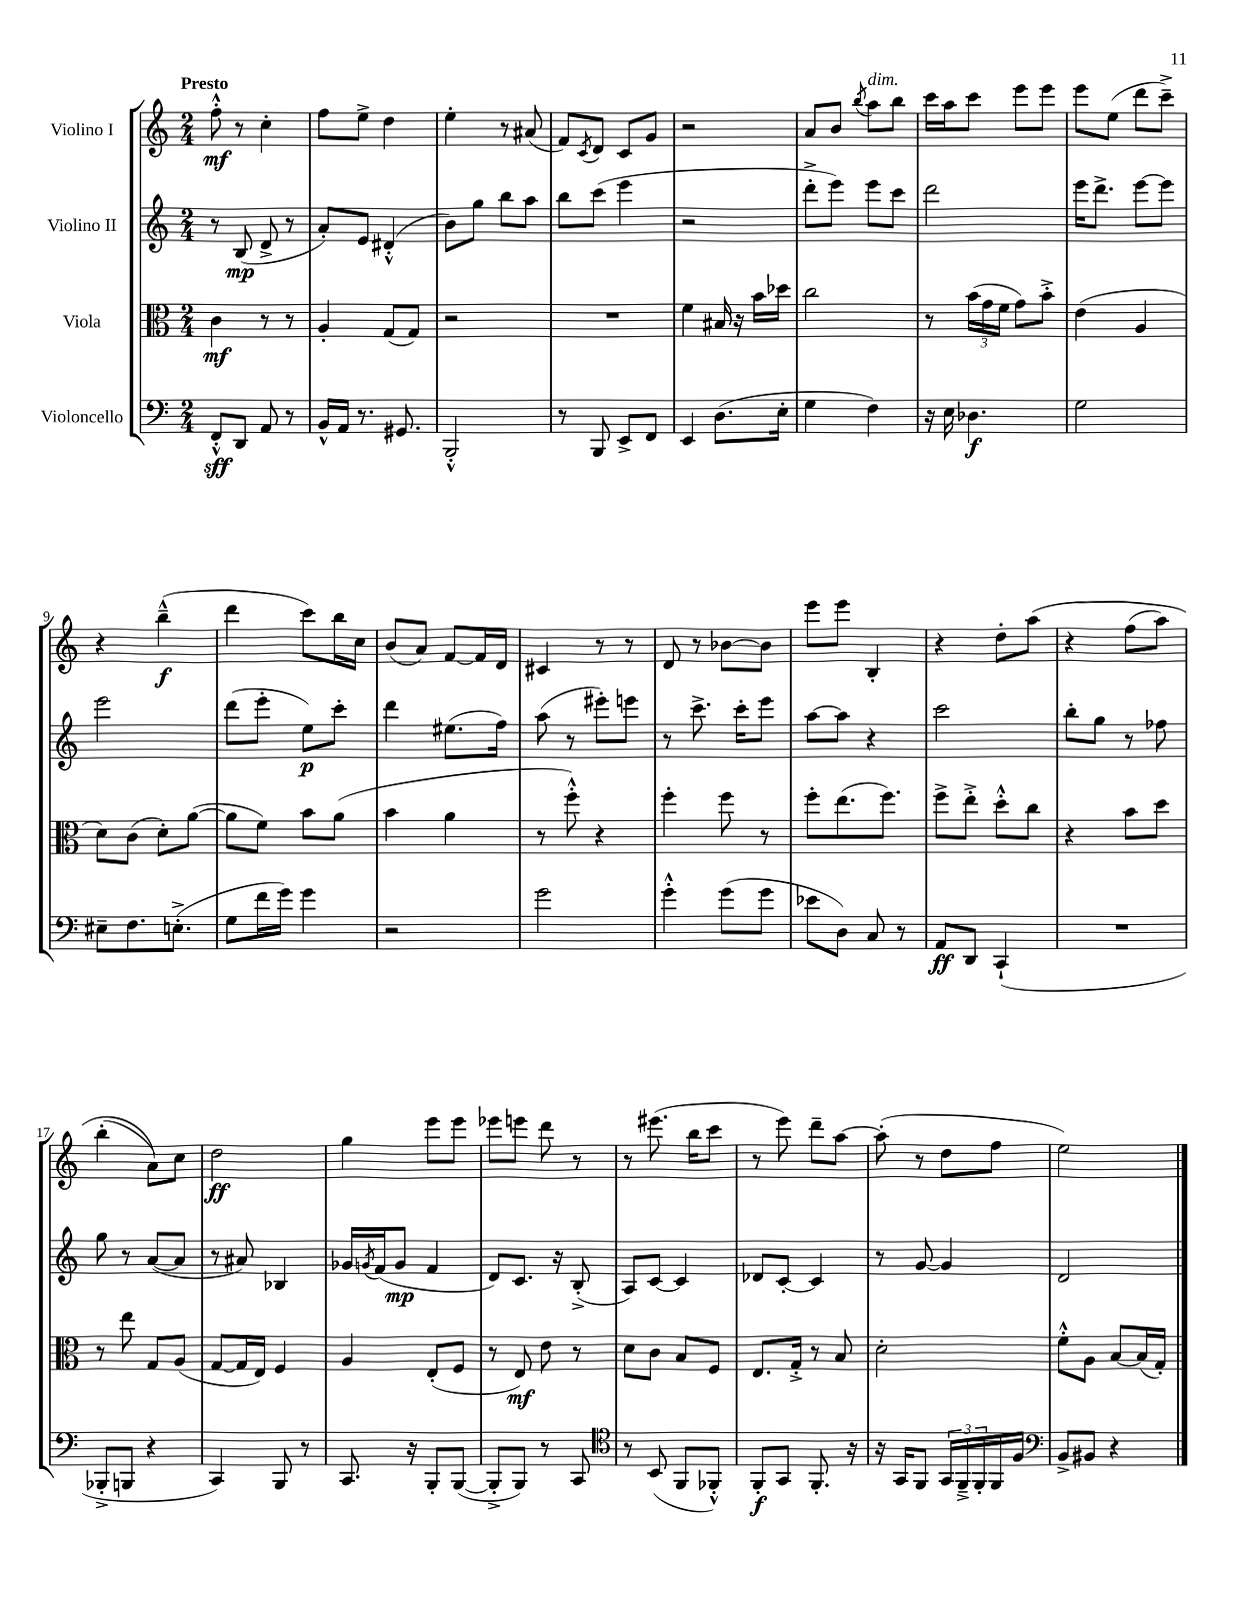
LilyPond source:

<<
\new StaffGroup <<
\new Staff = "s0" \with { instrumentName = "Violino I" } {
    \clef treble \key c \major \numericTimeSignature \time 2/4 \tempo "Presto"
    f''8-.-^\mf r8 c''4-. |
    f''8 e''8-> d''4 |
    e''4-. r8 ais'8( |
    f'8) \acciaccatura { c'8 } d'8 c'8 g'8 |
    r2 |
    a'8 b'8 \acciaccatura { b''8 } a''8^\markup { \italic "dim." } b''8 |
    c'''16 a''16 c'''8 e'''8 e'''8 |
    e'''8 e''8( d'''8 c'''8--->) |
    r4 b''4---^\f( |
    d'''4 c'''8) b''16 c''16 |
    b'8( a'8) f'8~ f'16 d'16 |
    cis'4 r8 r8 |
    d'8 r8 bes'8~ bes'8 |
    e'''8 e'''8 b4-. |
    r4 d''8-. a''8\( |
    r4 f''8( a''8) |
    b''4-.( a'8)\) c''8 |
    d''2\ff |
    g''4 e'''8 e'''8 |
    ees'''8 e'''8 d'''8 r8 |
    r8 eis'''8.( b''16 c'''8 |
    r8 e'''8) d'''8-- a''8~ |
    a''8-.( r8 d''8 f''8 |
    e''2) \bar "|." |
}
\new Staff = "s1" \with { instrumentName = "Violino II" } {
    \clef treble \key c \major \numericTimeSignature \time 2/4
    r8 b8\mp( d'8-> r8 |
    a'8-.) e'8 dis'4-.-^( |
    b'8) g''8 b''8 a''8 |
    b''8 c'''8( e'''4 |
    r2 |
    d'''8-.-> e'''8) e'''8 c'''8 |
    d'''2 |
    e'''16 d'''8.-> e'''8~ e'''8 |
    e'''2 |
    d'''8( e'''8-. e''8\p) c'''8-. |
    d'''4 eis''8.( f''16) |
    a''8( r8 eis'''8-.) e'''8 |
    r8 c'''8.-> c'''16-. e'''8 |
    a''8~ a''8 r4 |
    c'''2 |
    b''8-. g''8 r8 fes''8 |
    g''8 r8 a'8~( a'8 |
    r8 ais'8) bes4 |
    ges'16 \acciaccatura { g'8 } f'16( g'8\mp f'4 |
    d'8) c'8. r16 b8-.->( |
    a8) c'8~ c'4 |
    des'8 c'8~-. c'4 |
    r8 g'8~ g'4 |
    d'2 \bar "|." |
}
\new Staff = "s2" \with { instrumentName = "Viola" } {
    \clef alto \key c \major \numericTimeSignature \time 2/4
    c'4\mf r8 r8 |
    a4-. g8( g8) |
    r2 |
    R2 |
    f'4 bis16 r16 b'16 des''16 |
    c''2 |
    r8 \tuplet 3/2 { b'16( g'16 f'16 } g'8) b'8-.-> |
    e'4( a4 |
    d'8) c'8( d'8-.) a'8~( |
    a'8 f'8) b'8 a'8( |
    b'4 a'4 |
    r8 f''8-.-^) r4 |
    f''4-. f''8 r8 |
    f''8-. e''8.( f''8.) |
    f''8-> e''8-.-> d''8-.-^ c''8 |
    r4 b'8 d''8 |
    r8 e''8 g8 a8( |
    g8~ g16 e16) f4 |
    a4 e8-.( f8 |
    r8 e8\mf) e'8 r8 |
    d'8 c'8 b8 f8 |
    e8. g16-.-> r8 b8 |
    d'2-. |
    f'8-.-^ a8 b8~ b16( g16-.) \bar "|." |
}
\new Staff = "s3" \with { instrumentName = "Violoncello" } {
    \clef bass \key c \major \numericTimeSignature \time 2/4
    f,8-.-^\sff d,8 a,8 r8 |
    b,16-^ a,16 r8. gis,8. |
    b,,2-.-^ |
    r8 b,,8 e,8-> f,8 |
    e,4 d8.( e16-. |
    g4 f4) |
    r16 e16 des4.\f |
    g2 |
    eis8-- f8. e8.-.->( |
    g8 f'16 g'16) g'4 |
    r2 |
    g'2 |
    g'4-.-^ g'8( g'8 |
    ees'8 d8) c8 r8 |
    a,8\ff d,8 c,4-!( |
    R2 |
    bes,,8-.-> b,,8 r4 |
    c,4) b,,8 r8 |
    c,8. r16 b,,8-. b,,8~( |
    b,,8-.-> b,,8) r8 c,8 |
    \clef tenor r8 b,8( f,8 fes,8-.-^) |
    f,8-.\f g,8 f,8.-. r16 |
    r16 g,16 f,8 \tuplet 3/2 { g,16 f,16---> f,16-. } f,16 f16 |
    \clef bass b,8-> bis,8 r4 \bar "|." |
}
>>
>>
